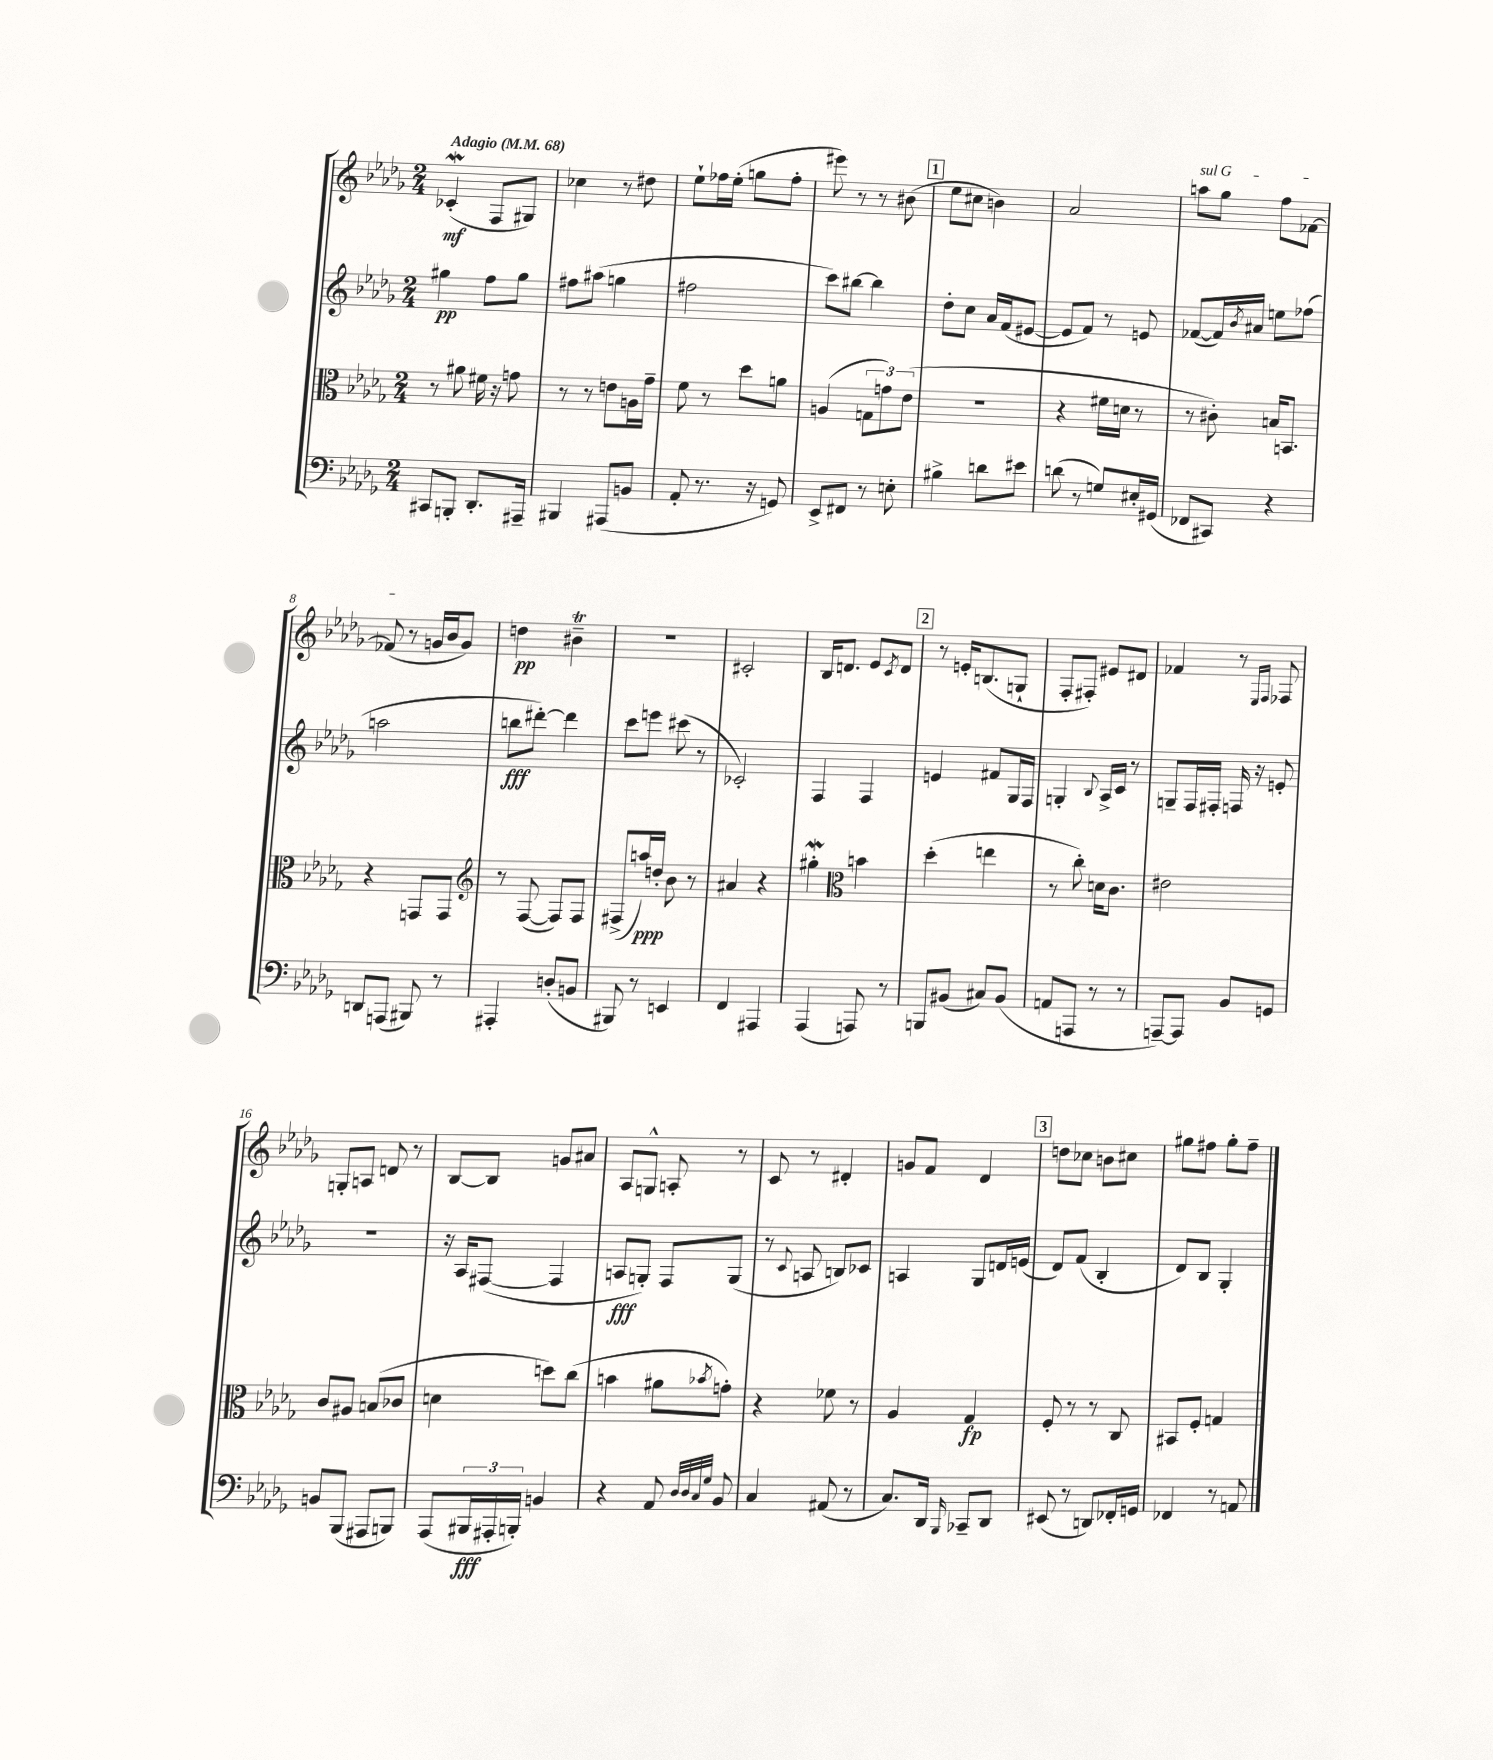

**kern	**dynam	**kern	**dynam	**kern	**dynam	**kern	**dynam
*part4	*part4	*part3	*part3	*part2	*part2	*part1	*part1
*staff4	*staff4	*staff3	*staff3	*staff2	*staff2	*staff1	*staff1
*clefF4	*	*clefC3	*	*clefG2	*	*clefG2	*
*k[b-e-a-d-g-]	*	*k[b-e-a-d-g-]	*	*k[b-e-a-d-g-]	*	*k[b-e-a-d-g-]	*
*M2/4	*	*M2/4	*	*M2/4	*	*M2/4	*
*MM68	*	*MM68	*	*MM68	*	*MM68	*
=1	=1	=1	=1	=1	=1	=1	=1
!	!	!	!	!	!	!LO:TX:a:B:t=Adagio	!
8CC#X/L	.	8r	.	4gg#X\	pp	(4c-Xw'/	mf
8BBBn'/J	.	8a#X\	.	.	.	.	.
8.DD-'/L	.	16f#X\	.	8ff\L	.	8F/L	.
.	.	16r	.	.	.	.	.
.	.	8gn\	.	8gg#\J	.	8G#X/J)	.
16AAA#X~/Jk	.	.	.	.	.	.	.
=2	=2	=2	=2	=2	=2	=2	=2
4BBB#X/	.	8r	.	8ff#X\L	.	4cc-X\	.
.	.	8r	.	(8aa#X\J	.	.	.
(8AAA#X/L	.	8en\L	.	4ggn\	.	8r	.
8BBn/J	.	16An\L	.	.	.	8dd#X\	.
.	.	16g-~\JJ	.	.	.	.	.
=3	=3	=3	=3	=3	=3	=3	=3
8AA-'/	.	8f\	.	2ff#X\	.	8ee-`\L	.
8.r	.	8r	.	.	.	16ff-X\L	.
.	.	.	.	.	.	(16ee-'\JJ	.
.	.	8dd-\L	.	.	.	8ggn\L	.
16r	.	.	.	.	.	.	.
8GGn/)	.	8an\J	.	.	.	8ff-'\J	.
=4	=4	=4	=4	=4	=4	=4	=4
8EE-^/L	.	(4An/	.	8ccc\L)	.	8eee#X\)	.
8FF#X/J	.	.	.	[8bb#X\J	.	8r	.
8r	.	12Gn\L	.	4bb#\]	.	8r	.
.	.	12gn\)	.	.	.	.	.
8En'\	.	.	.	.	.	(8b#X\	.
.	.	(12e-\J	.	.	.	.	.
!!LO:REH:place=s1:t=1
=5	=5	=5	=5	=5	=5	=5	=5
4B#X^\	.	2r	.	8dd-'\L	.	8ee-\L	.
.	.	.	.	8cc\J	.	8cc#X\J	.
8dn\L	.	.	.	16a-/LL	.	4bn\)	.
.	.	.	.	(16f/J	.	.	.
8e#X\J	.	.	.	[8e#X/J	.	.	.
=6	=6	=6	=6	=6	=6	=6	=6
(8dn\	.	4r	.	8e#/L]	.	2a-/	.
8r	.	.	.	8f/J)	.	.	.
8Gn/L)	.	16f#X\LL	.	8r	.	.	.
.	.	16dn\JJ	.	.	.	.	.
16E#X'/L	.	8r	.	8en/	.	.	.
(16GG#X/JJ	.	.	.	.	.	.	.
=7	=7	=7	=7	=7	=7	=7	=7
!	!	!	!	!	!	!LO:TX:a:i:t=sul G	!
8FF-X/L	.	8r	.	([8f-X/L	.	8aan\L	.
8CC#X/J)	.	8c#X'\)	.	16f-/L])	.	8gg-\J	.
.	.	.	.	8qb-/	.	.	.
.	.	.	.	16a#X/JJ	.	.	.
4r	.	16Bn/KL	.	8een\L	.	8ff\L	.
.	.	8.BBn/J	.	.	.	.	.
.	.	.	.	(8ff-X\J	.	[8f-X\J	.
!!LO:LB:g=z
=8	=8	=8	=8	=8	=8	=8	=8
8DDn/L	.	4r	.	2aan\	.	(8f-X/]	.
(8AAAn/J	.	.	.	.	.	8r	.
8BBB#X/)	.	8GGn/L	.	.	.	16gn/LL	.
.	.	.	.	.	.	16b-/J	.
8r	.	8GG/J	.	.	.	8g/J)	.
=9	=9	=9	=9	=9	=9	=9	=9
*	*	*clefG2	*	*	*	*	*
4AAA#X'/	.	8r	.	8bbn\L	fff	4ddn\	pp
.	.	([8F/	.	[8ddd#X'\J)	.	.	.
(8Dn'/L	.	8F/L])	.	4ddd#\]	.	4b#Xt~\	.
8BBn/J	.	8F/J	.	.	.	.	.
=10	=10	=10	=10	=10	=10	=10	=10
8BBB#X/)	.	(8F#X^/L	.	8ccc\L	.	2r	.
8r	.	16aan/L)	ppp	8eeen\J	.	.	.
.	.	16ddn'/JJ	.	.	.	.	.
4EEn/	.	8b-\	.	(8ccc#X\	.	.	.
.	.	8r	.	8r	.	.	.
=11	=11	=11	=11	=11	=11	=11	=11
4FF/	.	4a#X/	.	2c-X'/)	.	2c#X'/	.
4AAA#X/	.	4r	.	.	.	.	.
=12	=12	=12	=12	=12	=12	=12	=12
(4AAA-/	.	4gg#XW'\	.	4F/	.	16B-/KL	.
.	.	.	.	.	.	8.dn/J	.
*	*	*clefC3	*	*	*	*	*
8AAAn/)	.	4bn\	.	4F/	.	8e-/L	.
.	.	.	.	.	.	8qc/	.
8r	.	.	.	.	.	8d/J	.
!!LO:REH:place=s1:t=2
=13	=13	=13	=13	=13	=13	=13	=13
8BBBn/L	.	(4dd-'\	.	4en/	.	8r	.
(8BB#X/J	.	.	.	.	.	16en'/KL	.
.	.	.	.	.	.	(8.Bn/	.
8C#X/L)	.	4een\	.	8f#X/L	.	.	.
(8BB#/J	.	.	.	16G-/L	.	8Gn`/J	.
.	.	.	.	16F/JJ	.	.	.
=14	=14	=14	=14	=14	=14	=14	=14
8AAn/L	.	8r	.	4Gn'/	.	8F'/L	.
8AAAn/J	.	8cc'\)	.	.	.	8F#X'/J)	.
.	.	.	.	8qqB-/	.	.	.
8r	.	16dn\KL	.	16A-^/LL	.	8e#X/L	.
.	.	8.c\J	.	16c/JJ	.	.	.
8r	.	.	.	8r	.	8d#X/J	.
=15	=15	=15	=15	=15	=15	=15	=15
[8AAAn~/L)	.	2e#X\	.	8Gn~/L	.	4f-X/	.
8AAA/J]	.	.	.	16F/L	.	.	.
.	.	.	.	16F#X'/JJ	.	.	.
8BB-/L	.	.	.	16Fn/	.	8r	.
.	.	.	.	16r	.	.	.
.	.	.	.	.	.	16qqE-/LL	.
.	.	.	.	.	.	16qqF/JJ	.
8GGn/J	.	.	.	8en'/	.	8F-X/	.
!!LO:LB:g=z
=16	=16	=16	=16	=16	=16	=16	=16
8BBn/L	.	8c/L	.	2r	.	8Gn'/L	.
(8BBB-/J	.	8A#X/J	.	.	.	8An/J	.
8AAA#X/L	.	(8Bn/L	.	.	.	8dn/	.
8BBBn/J)	.	8c-X/J	.	.	.	8r	.
=17	=17	=17	=17	=17	=17	=17	=17
(8AAA-/L	.	4dn\	.	16r	.	[8B-/L	.
.	.	.	.	16A-/KL	.	.	.
24BBB#X/L	fff	.	.	([8F#X/J	.	8B-/J]	.
24AAA#X'/	.	.	.	.	.	.	.
24BBBn'/JJ)	.	.	.	.	.	.	.
4BBn/	.	8ddn\L)	.	4F#/]	.	8gn/L	.
.	.	(8cc\J	.	.	.	8a#X/J	.
=18	=18	=18	=18	=18	=18	=18	=18
4r	.	4bn\	.	8An/L	fff	8A-/L	.
.	.	.	.	8Gn'/J)	.	8Gn^^/J	.
8AA-/	.	8a#X\L	.	8F/L	.	8An'/	.
32qqD-/LLL	.	.	.	.	.	.	.
32qqD-/	.	.	.	.	.	.	.
32qqC/	.	.	.	.	.	.	.
32qqG-/JJJ	.	8qb-X/	.	.	.	.	.
8BB-/	.	8gn'\J)	.	(8G/J	.	8r	.
=19	=19	=19	=19	=19	=19	=19	=19
4C/	.	4r	.	8r	.	8c/	.
.	.	.	.	8qqc/	.	.	.
.	.	.	.	8An/	.	8r	.
(8AA#X/	.	8f-X\	.	8Bn/L)	.	4d#X'/	.
8r	.	8r	.	8c-X/J	.	.	.
=20	=20	=20	=20	=20	=20	=20	=20
8.C/L)	.	4A-/	.	4An/	.	8gn/L	.
.	.	.	.	.	.	8f/J	.
16DD-/Jk	.	.	.	.	.	.	.
16qqBBB-/	.	.	.	.	.	.	.
8CC-X~/L	.	4G-/	fp	8G-/L	.	4d-/	.
8DD-/J	.	.	.	16dn/L	.	.	.
.	.	.	.	(16en/JJ	.	.	.
!!LO:REH:place=s1:t=3
=21	=21	=21	=21	=21	=21	=21	=21
(8EE#X/	.	8F'/	.	8d-/L)	.	8ddn\L	.
8r	.	8r	.	(8f/J	.	8cc-X\J	.
8DDn/L)	.	8r	.	4B-'/	.	8bn\L	.
16FF-X'/L	.	8C/	.	.	.	8cc#X\J	.
16GGn/JJ	.	.	.	.	.	.	.
=22	=22	=22	=22	=22	=22	=22	=22
4FF-X/	.	8BB#X/L	.	8d-/L)	.	8gg#X\L	.
.	.	8F'/J	.	8B-/J	.	8ff#X\J	.
8r	.	4Gn/	.	4G-'/	.	8gg#'\L	.
8AAn/	.	.	.	.	.	8ff#~\J	.
==	==	==	==	==	==	==	==
*-	*-	*-	*-	*-	*-	*-	*-
